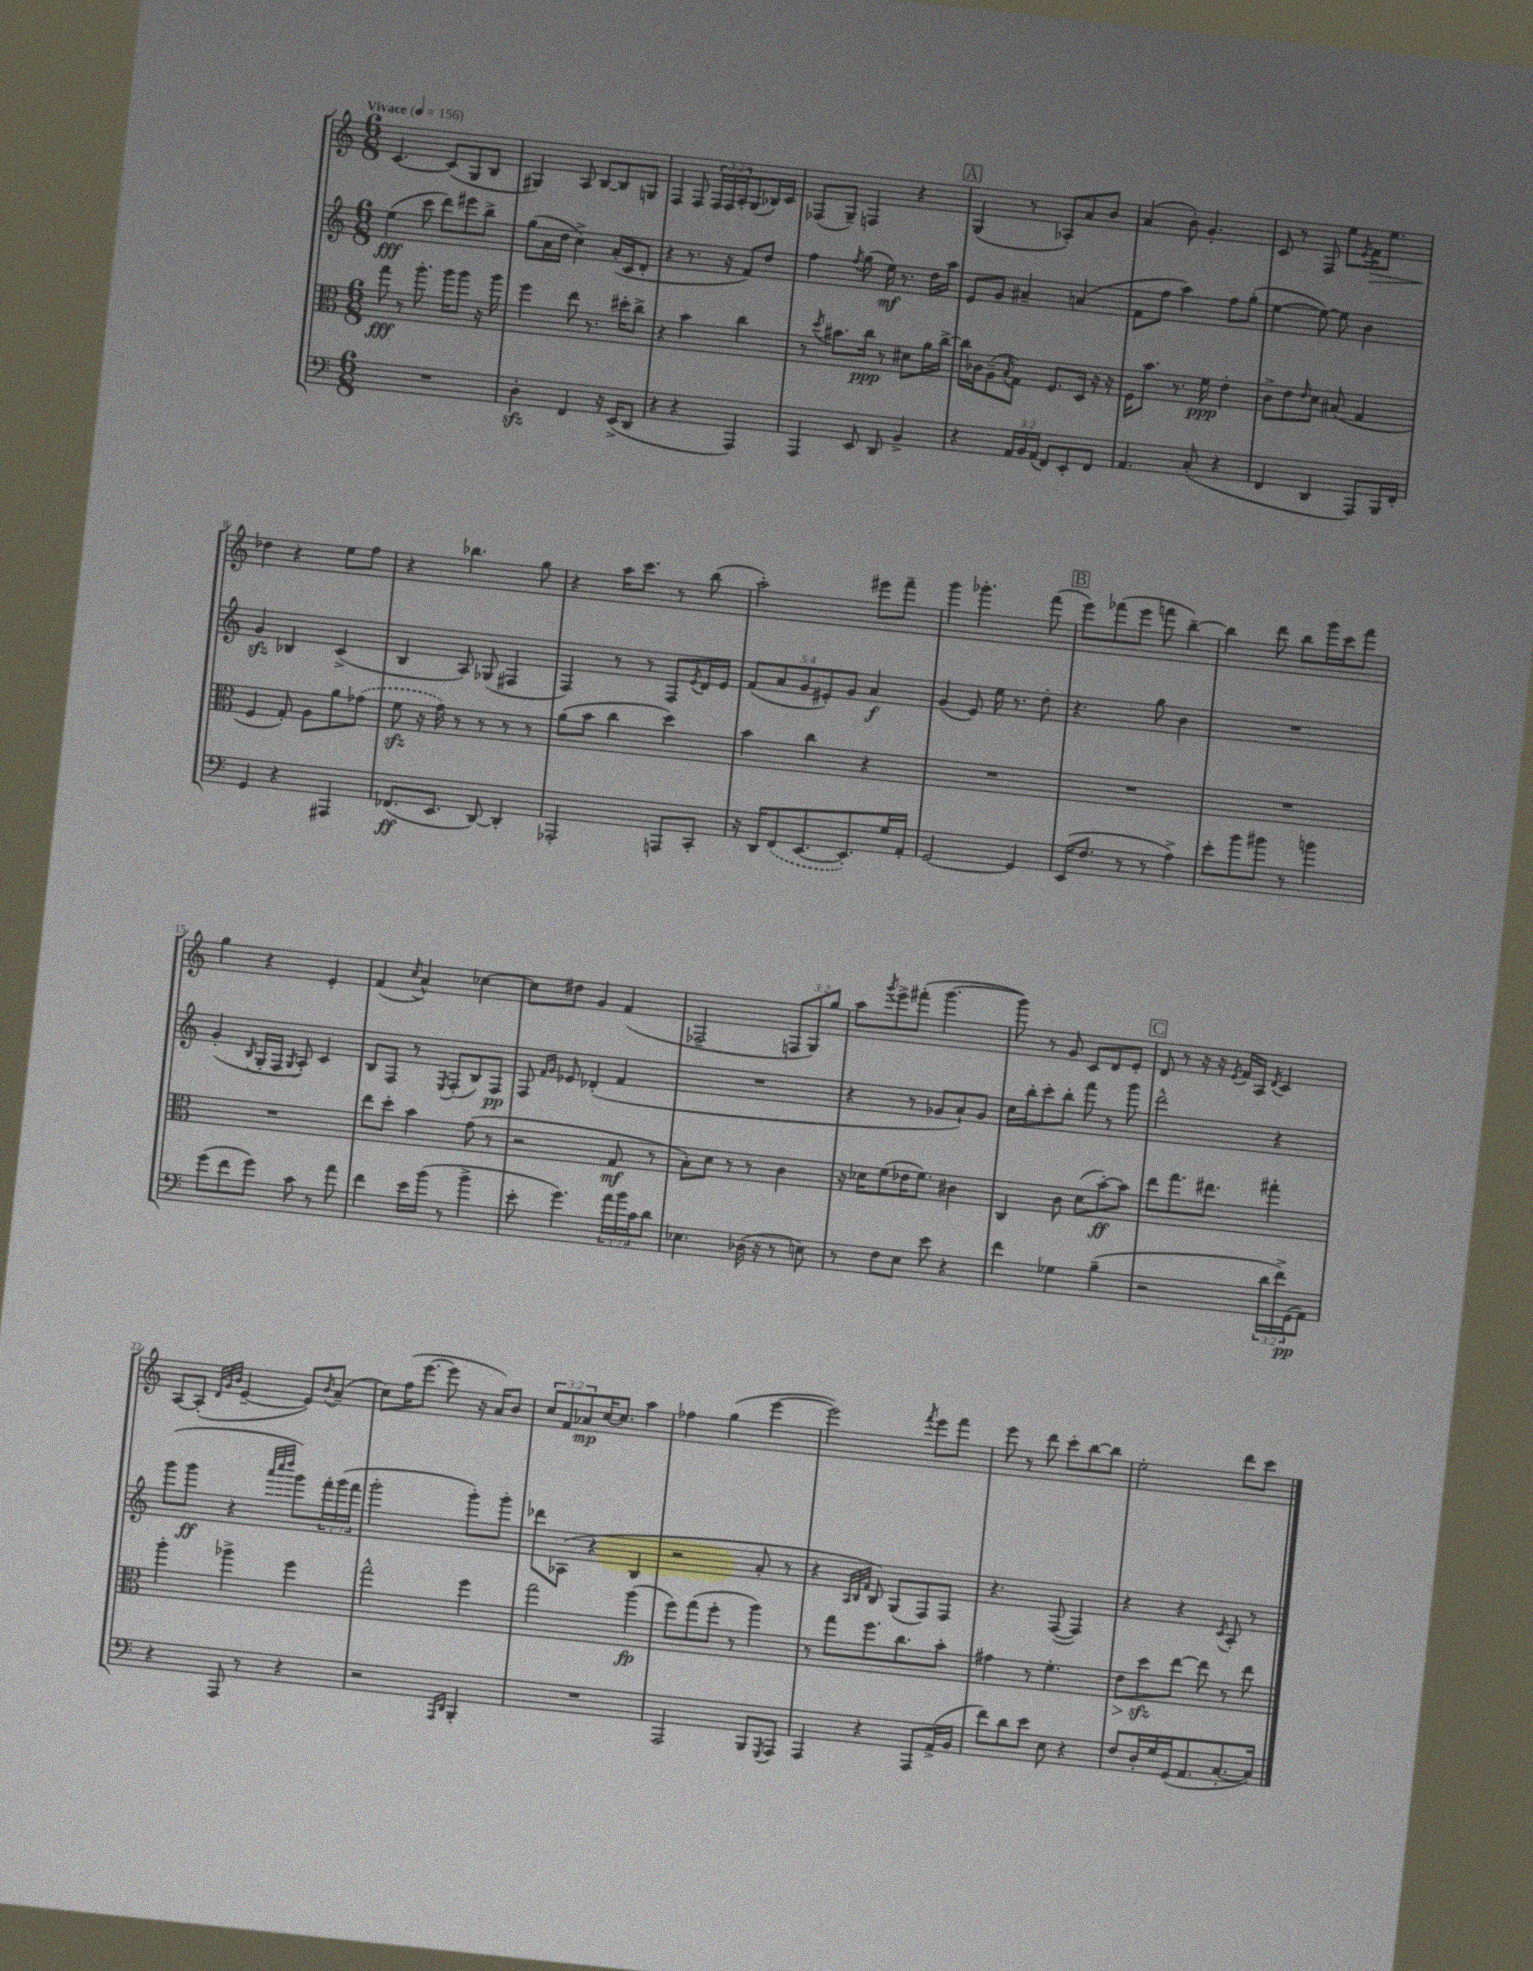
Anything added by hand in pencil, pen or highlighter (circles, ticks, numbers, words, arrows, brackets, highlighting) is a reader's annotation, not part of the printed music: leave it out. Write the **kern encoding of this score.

**kern	**dynam	**kern	**dynam	**kern	**dynam	**kern	**dynam
*part4	*part4	*part3	*part3	*part2	*part2	*part1	*part1
*staff4	*staff4	*staff3	*staff3	*staff2	*staff2	*staff1	*staff1
*clefF4	*	*clefC3	*	*clefG2	*	*clefG2	*
*k[]	*	*k[]	*	*k[]	*	*k[]	*
*M6/8	*	*M6/8	*	*M6/8	*	*M6/8	*
*MM156	*	*MM156	*	*MM156	*	*MM156	*
=1	=1	=1	=1	=1	=1	=1	=1
!	!	!	!	!	!	!LO:TX:a:B:t=Vivace	!
2.r	.	8gg\	fff	(4ee\	fff	[4.c/	.
.	.	8r	.	.	.	.	.
.	.	8.aa'\	.	8ccc\	.	.	.
.	.	.	.	8ddd\L)	.	(8c/L]	.
.	.	16aa\KL	.	.	.	.	.
.	.	8aa\J	.	8eee#X\	.	8G/	.
.	.	16r	.	8bb^\J	.	8B/J	.
.	.	16aa\	.	.	.	.	.
=2	=2	=2	=2	=2	=2	=2	=2
4Dzz'\	.	4ff\	.	(8gg\L	.	4G#X/)	.
.	.	.	.	16a\L	.	.	.
.	.	.	.	16dd\JJ	.	.	.
4FF/	.	8ee\	.	4cc^\)	.	8A/	.
.	.	8.r	.	.	.	[8B/L	.
16r	.	.	.	(16a'/LL	.	8B/]	.
(16EE^/KL	.	16dd#X'\KL	.	16c/J	.	.	.
8DD/J	.	8cc^\J	.	8d'/J	.	8Gn/J	.
=3	=3	=3	=3	=3	=3	=3	=3
4r	.	4r	.	4r	.	4F/	.
4r	.	4b\	.	8.r	.	8F/	.
.	.	.	.	.	.	24F/LL	.
.	.	.	.	.	.	24F/	.
.	.	.	.	16r	.	.	.
.	.	.	.	.	.	24A'/J	.
4AAA/)	.	4cc\	.	8f/L)	.	(8G/	.
.	.	.	.	8dd/J	.	16B-X/L)	.
.	.	.	.	.	.	16c/JJ	.
=4	=4	=4	=4	=4	=4	=4	=4
4AAA/	.	8r	.	4ff\	.	(8F-X/L	.
.	.	8qdd/	.	.	.	.	.
.	.	8.b#X\L	.	.	.	8G~/J)	.
.	.	.	.	8qff/	.	.	.
8EE/	.	.	.	(8gg\	.	4Fn/	.
.	.	16cc\Jk	ppp	.	.	.	.
8DD/	.	8r	.	16ee\)	mf	.	.
.	.	.	.	8.r	.	.	.
4BB^/	.	8d#X\L	.	.	.	4r	.
.	.	16a\L	.	16dd\LL	.	.	.
.	.	[16cc^\JJ	.	16aa\JJ	.	.	.
!!LO:REH:place=s1:t=A
=5	=5	=5	=5	=5	=5	=5	=5
4r	.	16cc\LL]	.	8e/L	.	(4G/	.
.	.	16c-X\J	.	.	.	.	.
.	.	(8A~\	.	8g/J	.	.	.
.	.	8qB/	.	.	.	.	.
24AA/LL	.	8G\J)	.	4a#X~/	.	8r	.
24BB/	.	.	.	.	.	.	.
(24AA/JJ	.	.	.	.	.	.	.
8FF/L)	.	8.F/L	.	.	.	8A-X'/L)	.
8EE'/	.	.	.	(4an/	.	8a/	.
.	.	16D/Jk	.	.	.	.	.
8FF/J	.	16r	.	.	.	8b/J	.
.	.	16r	.	.	.	.	.
=6	=6	=6	=6	=6	=6	=6	=6
4.AA/	.	16F\KL	.	8f\L	.	(4a/	.
.	.	8.b\J	.	.	.	.	.
.	.	.	.	8ff\J	.	.	.
.	.	8.r	.	4aa\)	.	8b'\)	.
(8C'/	.	.	.	.	.	4.g'/	.
.	.	16f\	ppp	.	.	.	.
4r	.	4e'\	.	8ff\L	.	.	.
.	.	.	.	(8gg'\J	.	.	.
=7	=7	=7	=7	=7	=7	=7	=7
4FF/	.	8c^\L	.	[4ee\	.	8c/	.
.	.	8e\	.	.	.	8r	.
.	.	16qqe/	.	.	.	.	.
4DD/	.	8d\J	.	8ee\_)	.	8F/	.
.	.	(8B#X/	.	8ee\]	.	8ee\L	.
.	.	.	.	.	.	8qe/	.
!	!	!	!	!	!	!	!LO:HP:b
8AAA/L)	.	4G/	.	4b\	.	16f\K	>
.	.	.	.	.	.	8.ee\J	.
16BBB/L	.	.	.	.	.	.	.
16FF'/JJ	.	.	.	.	.	.	.
!!LO:LB:g=z
=8	=8	=8	=8	=8	=8	=8	=8
4GG/	.	4F/	.	4gzz/	.	4dd-X\	.
4r	.	8G'/)	.	4B-X/	.	4r	]
.	.	8A\L	.	.	.	.	.
4AAA#X/	.	8a\	.	(4c^/	.	8ee\L	.
.	.	(8g-X\J	.	.	.	8ff\J	.
=9	=9	=9	=9	=9	=9	=9	=9
(8.FF-X/L	ff	8fzz\	.	4B/	.	4r	.
.	.	16r	.	.	.	.	.
8.EE/J	.	16g\)	.	.	.	.	.
.	.	8r	.	8A/)	.	4.bb-X\	.
[8DD/)	.	8r	.	(8G-X/	.	.	.
4DD'/]	.	8r	.	4F#X/	.	.	.
.	.	8r	.	.	.	8gg\	.
=10	=10	=10	=10	=10	=10	=10	=10
2AAA-X'/	.	(8a\L	.	4F/)	.	4r	.
.	.	8b\J	.	.	.	.	.
.	.	4cc\	.	8r	.	16aa\KL	.
.	.	.	.	.	.	8.ccc\J	.
.	.	.	.	8r	.	.	.
8AAAn/L	.	4dd\)	.	8F/L	.	8r	.
.	.	.	.	8qe/	.	.	.
8CC'/J	.	.	.	16d/L	.	(8bb\	.
.	.	.	.	16e/JJ	.	.	.
=11	=11	=11	=11	=11	=11	=11	=11
16r	.	4b\	.	(10f/L	.	2aa'\)	.
16DD/KL	.	.	.	.	.	.	.
.	.	.	.	10a/	.	.	.
(8FF/	.	.	.	.	.	.	.
.	.	.	.	10g/	.	.	.
[8.EE/	.	4cc\	.	.	.	.	.
.	.	.	.	10e#X'/)	.	.	.
.	.	.	.	10g/J	.	.	.
8.EE'/])	.	.	.	.	.	.	.
.	.	4r	.	4a/	f	8eee#X\L	.
16G/L	.	.	.	.	.	8fff~\J	.
16AA'/JJ	.	.	.	.	.	.	.
=12	=12	=12	=12	=12	=12	=12	=12
[2GG/	.	2.r	.	(4g/	.	4ggg\	.
.	.	.	.	8e/)	.	4.ggg-X'\	.
.	.	.	.	16ee\	.	.	.
.	.	.	.	8.r	.	.	.
4GG/]	.	.	.	.	.	.	.
.	.	.	.	8dd'\	.	(8fff\	.
!!LO:REH:place=s1:t=B
=13	=13	=13	=13	=13	=13	=13	=13
(16EE/KL	.	2.r	.	4.r	.	8eee\L)	.
8.F/J	.	.	.	.	.	.	.
.	.	.	.	.	.	(8fff-X\	.
8r	.	.	.	.	.	8eee\J	.
8r	.	.	.	8gg\	.	8fffn\	.
4A^\)	.	.	.	4b\	.	[4bb~\)	.
=14	=14	=14	=14	=14	=14	=14	=14
8e'\L	.	2.r	.	2.r	.	4bb\]	.
8b\	.	.	.	.	.	.	.
8b#X\J	.	.	.	.	.	8ddd\	.
8r	.	.	.	.	.	8bb\L	.
4bn\	.	.	.	.	.	16ggg\L	.
.	.	.	.	.	.	16ccc\J	.
.	.	.	.	.	.	8fff\J	.
!!LO:LB:g=z
=15	=15	=15	=15	=15	=15	=15	=15
(8g\L	.	2.r	.	(4g'/	.	4gg\	.
8f\	.	.	.	.	.	.	.
.	.	.	.	8qB/	.	.	.
8g\J)	.	.	.	16G'/LL	.	4r	.
.	.	.	.	16F/JJ	.	.	.
.	.	.	.	8qG/	.	.	.
8c\	.	.	.	8A'/)	.	.	.
8r	.	.	.	4c/	.	4e'/	.
8a\	.	.	.	.	.	.	.
=16	=16	=16	=16	=16	=16	=16	=16
4f\	.	8ee\L	.	8B/L	.	(4f/	.
.	.	8dd'\J	.	8F/J	.	.	.
.	.	.	.	.	.	8qcc/	.
16e\LL	.	4b\	.	8r	.	4a^^/)	.
(16b\JJ	.	.	.	.	.	.	.
.	.	.	.	8qE/	.	.	.
8r	.	.	.	(8F'/L	.	.	.
4b^\	.	(8g\	.	8B/)	.	[4cc-X\	.
.	.	8r	.	8F/J	pp	.	.
=17	=17	=17	=17	=17	=17	=17	=17
8e'\	.	2r	.	8F/	.	8cc-\L]	.
.	.	.	.	16qqf/LL	.	.	.
.	.	.	.	16qqg/JJ	.	.	.
4.g\)	.	.	.	8e-X/	.	8dd#X\J	.
.	.	.	.	(4d-X'/	.	4g/	.
24a\LL	.	8G/	mf	4f/	.	(4f/	.
24b\	.	.	.	.	.	.	.
24c\J	.	.	.	.	.	.	.
8d\J	.	8r	.	.	.	.	.
=18	=18	=18	=18	=18	=18	=18	=18
4.E-X\	.	8B'\L)	.	2.r	.	2F-X~/	.
.	.	8d\J	.	.	.	.	.
.	.	8r	.	.	.	.	.
(16D-X\	.	8r	.	.	.	.	.
16r	.	.	.	.	.	.	.
8r	.	4c\	.	.	.	12Fn/L	.
.	.	.	.	.	.	12G/)	.
8En\)	.	.	.	.	.	.	.
.	.	.	.	.	.	12gg/J	.
=19	=19	=19	=19	=19	=19	=19	=19
8r	.	16r	.	4r	.	8aa\L	.
.	.	16d-X\KL	.	.	.	.	.
.	.	.	.	.	.	8qggg/	.
8F\L	.	(8f\	.	.	.	8eee^\	.
8E\J	.	16e-X\K	.	8r	.	(8fff#X'\J	.
.	.	8.f\J)	.	.	.	.	.
8e\	.	.	.	8g-X/L	.	[4.ggg\	.
4r	.	4c#X\	.	8a`/)	.	.	.
.	.	.	.	8g-/J	.	.	.
=20	=20	=20	=20	=20	=20	=20	=20
4f\	.	4C/	.	16cc\LL	.	8ggg\])	.
.	.	.	.	16bb'\J	.	.	.
.	.	.	.	8ccc'\	.	8r	.
4G-X\	.	8c\	.	8bb'\J	.	8g/	.
.	.	(8d\L	.	8fff\	.	8c/L	.
(4B~\	.	[8b'\)	ff	8r	.	8d/	.
.	.	8b\J]	.	8ggg\	.	8e'/J	.
!!LO:REH:place=s1:t=C
=21	=21	=21	=21	=21	=21	=21	=21
2r	.	8ee\L	.	2ddd^^\	.	8d/	.
.	.	8.gg\	.	.	.	8r	.
.	.	.	.	.	.	16r	.
.	.	8.ee#X\J	.	.	.	16r	.
.	.	.	.	.	.	8qe/	.
.	.	.	.	.	.	16f/LL	.
.	.	.	.	.	.	16A/JJ	.
.	.	.	.	.	.	8qd/	.
24d\LL	.	4gg#X'\	.	4r	.	4c/	.
24f^\)	.	.	.	.	.	.	.
(24GG\J	pp	.	.	.	.	.	.
8AA\J)	.	.	.	.	.	.	.
!!LO:LB:g=z
=22	=22	=22	=22	=22	=22	=22	=22
4r	.	4aa'\	.	(8ggg\L	.	[8A/L	.
.	.	.	.	8ggg\J	ff	(8A'/J]	.
.	.	.	.	.	.	32qqd/LLL	.
.	.	.	.	.	.	32qqg/	.
.	.	.	.	.	.	32qqb/JJJ	.
8AAA/	.	4aa-X^\	.	4r	.	[4e~/	.
8r	.	.	.	.	.	.	.
.	.	.	.	32qqaaa/LLL	.	.	.
.	.	.	.	32qqcccc/	.	.	.
.	.	.	.	32qqdddd/JJJ	.	.	.
4r	.	4ff\	.	8ggg\L)	.	8e/L])	.
.	.	.	.	.	.	8qb/	.
.	.	.	.	24fff'\L	.	(8a~/J	.
.	.	.	.	(24ggg\	.	.	.
.	.	.	.	24fff\JJ	.	.	.
=23	=23	=23	=23	=23	=23	=23	=23
2r	.	2gg^^\	.	2ggg'\	.	8cc\L)	.
.	.	.	.	.	.	(16ff\K	.
.	.	.	.	.	.	[8.eee\J	.
.	.	.	.	.	.	8eee\]	.
16qqAAA/LL	.	.	.	.	.	.	.
16qqDD/JJ	.	.	.	.	.	.	.
4BBB'/	.	4ff\	.	8ggg'\L)	.	16r	.
.	.	.	.	.	.	16a/KL)	.
.	.	.	.	8ggg'\J	.	8b/J	.
=24	=24	=24	=24	=24	=24	=24	=24
2.r	.	2gg\	.	8ddd-X\L	.	12cc/L	.
.	.	.	.	.	.	12f/	.
.	.	.	.	(8A-X\J	.	.	.
.	.	.	.	.	.	12a-X/	mp
.	.	.	.	4r	.	[16cc/K	.
.	.	.	.	.	.	8.cc/J]	.
.	.	(4aa\	fp	4B/	.	4aa\	.
=25	=25	=25	=25	=25	=25	=25	=25
2AAA/	.	8ff\L)	.	2r	.	4ff-X\	.
.	.	(8gg\	.	.	.	.	.
.	.	8ff'\J	.	.	.	(4gg\	.
.	.	8r	.	.	.	.	.
8BBB/L	.	4aa\)	.	8a'/	.	[4eee\	.
8qGGG/	.	.	.	.	.	.	.
8AAA/J	.	.	.	8r	.	.	.
=26	=26	=26	=26	=26	=26	=26	=26
4AAA/	.	8r	.	4r	.	2eee\])	.
.	.	8gg\L	.	.	.	.	.
.	.	.	.	32qqA/LLL	.	.	.
.	.	.	.	32qqB/	.	.	.
.	.	.	.	32qqf/JJJ	.	.	.
4r	.	8.ff\	.	8B/)	.	.	.
.	.	.	.	(8G/L	.	.	.
.	.	8.cc\	.	.	.	.	.
.	.	.	.	.	.	8qfff/	.
8AAA/L	.	.	.	8F/)	.	8eee\L	.
(16AA^/L	.	8b'\J	.	8F/J	.	8fff\J	.
16BB/JJ	.	.	.	.	.	.	.
=27	=27	=27	=27	=27	=27	=27	=27
8f\L)	.	4g#X\	.	4.r	.	8eee\	.
8d\	.	.	.	.	.	8r	.
8e\J	.	8r	.	.	.	8ddd\	.
8E\	.	4.f'\	.	([8F/	.	8ccc'\L	.
4r	.	.	.	4F/])	.	[8bb\	.
.	.	.	.	.	.	8bb\J]	.
=28	=28	=28	=28	=28	=28	=28	=28
!	!	!	!LO:HP:b	!	!	!	!
8F/L	.	8e\L	>	4r	.	2ee'\	.
16D'/L	.	8ddzz\	.	.	.	.	.
16G/	.	.	.	.	.	.	.
(16GG/J	.	[8ee\J	]	4r	.	.	.
8.AA/	.	.	.	.	.	.	.
.	.	8ee\]	.	.	.	.	.
.	.	.	.	8qc/	.	.	.
[8.C'/	.	8r	.	8A'/	.	8ddd\L	.
.	.	8ee\	.	8r	.	8ccc\J	.
16C/Jk])	.	.	.	.	.	.	.
==	==	==	==	==	==	==	==
*-	*-	*-	*-	*-	*-	*-	*-
